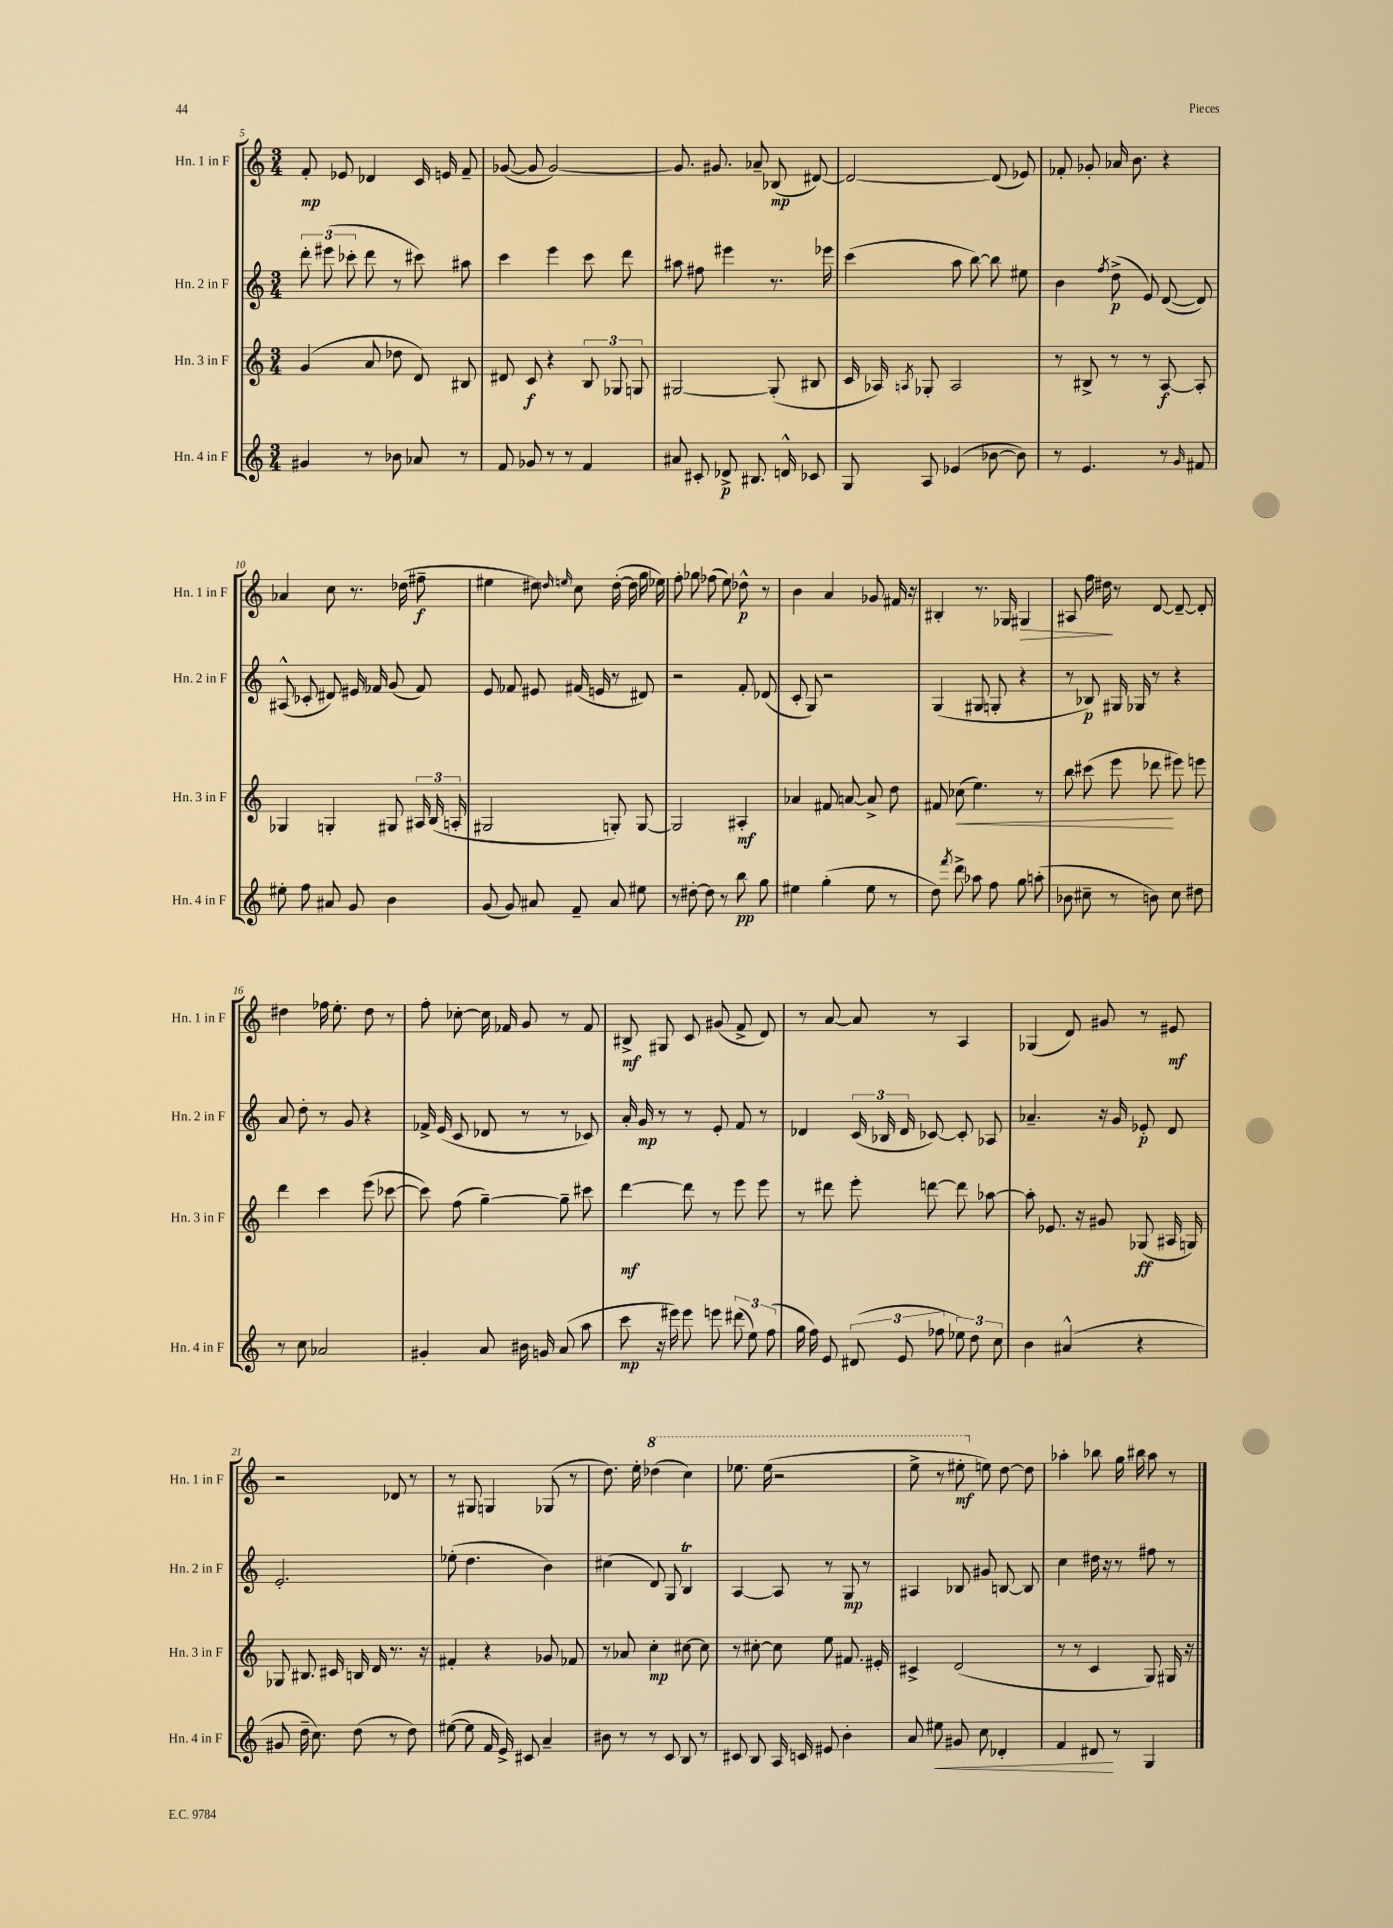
<<
\new StaffGroup <<
\new Staff = "s0" \with { instrumentName = "Hn. 1 in F" shortInstrumentName = "Hn. 1 in F" } {
    \clef treble \key c \major \numericTimeSignature \time 3/4
    \autoBeamOff f'8-.\mp ees'8 des'4 c'16 e'16 f'8-- |
    ges'8~( ges'8 ges'2~) |
    ges'8. gis'8. aes'8-- bes8\mp( dis'8~) |
    dis'2~ dis'8( ees'8) |
    fes'8-. ges'8-. aes'16 b'8. r4 |
    aes'4 c''8 r8. des''16( fis''8--\f |
    eis''4 dis''8) \grace { d''16 e''16 } c''8 d''16~-.( d''16 g''16 ees''16) |
    f''8-. ges''8 fes''8( e''8) des''8-^\p r8 |
    b'4 a'4 ges'8 fis'16 r16 |
    bis4-. r8. ges16 gis4\> |
    ais8 f''16 dis''16\! r8 d'8~ d'8~-- d'8-. |
    dis''4 fes''16 e''8.-. dis''8 r8 |
    f''8-. ces''8~-. ces''16 fes'16 g'8 r8 fes'8 |
    bis8->\mf gis8 c'8 gis'8( f'8-> d'8) |
    r8 a'8~ a'8 r8 a4 |
    ges4( d'8) gis'8 r8 eis'8\mf |
    r2 des'8 r8 |
    r8 gis8 g4 ges8( r8 |
    d''8.) e''16-. \ottava #1 des'''4( c'''4) |
    ees'''8. ees'''16( r2 |
    e'''8-> r8 eis'''8-.\mf \ottava #0 e''!8) d''8~ d''8 |
    aes''4-. bes''8 g''16 bis''16 aes''8 r8 \bar "|." |
}
\new Staff = "s1" \with { instrumentName = "Hn. 2 in F" shortInstrumentName = "Hn. 2 in F" } {
    \clef treble \key c \major \numericTimeSignature \time 3/4
    \autoBeamOff \tuplet 3/2 { d'''8-. eis'''8( ces'''8-. } d'''8 r8 cis'''8) ais''8 |
    c'''4 e'''4 c'''8 d'''8 |
    ais''8 fis''8 eis'''4 r8. ees'''16 |
    c'''4( a''8 b''8~) b''8 eis''8 |
    b'4 \acciaccatura { f''8 } d''8->\p( e'8) d'8~( d'8) |
    ais8-^( ces'8-. dis'8) eis'16 fes'16 g'8( fes'8) |
    e'8 fes'8 eis'8 fis'16( e'16 r8 dis'8) |
    r2 f'8-. des'8( |
    c'8-. g8) r2 |
    g4( gis8 g8-. r4 |
    r8 bes8\p) gis16 ges16 r8 r4 |
    a'8 d''8-. r8 g'8 r4 |
    fes'16-> e'16( c'8 des'8 r8 r8 ces'8) |
    a'16-. g'16\mp r8 r8 e'8-. f'8 r8 |
    des'4 \tuplet 3/2 { c'16( bes16 des'16 } ces'8~) ces'8-. aes8 |
    aes'4.-- r16 g'16 ees'8-.\p d'8 |
    e'2.-. |
    ees''8-.( d''4. b'4) |
    cis''4( d'8) g8 b4\trill |
    a4~ a8 r8 g8\mp r8 |
    ais4 bes8 gis'8 b8~ b8 |
    c''4 dis''16 r16 r8 fis''8 r8 \bar "|." |
}
\new Staff = "s2" \with { instrumentName = "Hn. 3 in F" shortInstrumentName = "Hn. 3 in F" } {
    \clef treble \key c \major \numericTimeSignature \time 3/4
    \autoBeamOff g'4( a'8 des''8 d'8) bis8 |
    dis'8 c'8\f r4 \tuplet 3/2 { b8 ges8 g8 } |
    gis2~ gis8-.( bis8 |
    c'16 aes16) \acciaccatura { a8 } ges8-. a2 |
    r8 bis8-> r8 r8 a8~\f a8-. |
    ges4 g4-. gis8 \tuplet 3/2 { ais16 b16( a16-. } |
    gis2 g8-.) g8~ |
    g2 ais4-.\mf |
    aes'4 fis'8 a'8~ a'8-> d''8 |
    fis'8 ces''8\<( e''4.) r8 |
    b''8 cis'''8( e'''8 des'''8\! eis'''8) e'''8 |
    d'''4 c'''4 e'''8( ces'''8~ |
    ces'''8) f''8( g''4~--) g''8-- cis'''8 |
    d'''4~\mf d'''8 r8 e'''8 e'''8 |
    r8 dis'''8 e'''8-. d'''8~ d'''8 aes''8~ |
    aes''8-. ees'8. r16 gis'8 ges8\ff( ais16 g16) |
    ges8 bis8. cis'16 b16 d'16 r8. r16 |
    fis'4-. r4 ges'8 fes'8 |
    r8 aes'8 c''4-.\mp cis''8~ cis''8 |
    r8 cis''8~-. cis''8 e''8 fis'8. eis'16-. |
    cis'4-> d'2( |
    r8 r8 c'4 g8) gis16 r16 \bar "|." |
}
\new Staff = "s3" \with { instrumentName = "Hn. 4 in F" shortInstrumentName = "Hn. 4 in F" } {
    \clef treble \key c \major \numericTimeSignature \time 3/4
    \autoBeamOff gis'4 r8 bes'8 aes'8 r8 |
    f'8 ges'8 r8 r8 f'4 |
    ais'8 cis'8-. des'8->\p bis8. d'16-^ ces'8 |
    g8 a8 ees'4( bes'8~ bes'8) |
    r8 e'4. r8 \grace { g'16 } fis'8 |
    eis''8-. f''8 ais'8 g'8 b'4 |
    g'8( g'8) ais'8 f'8-- ais'8 eis''8 |
    r8 dis''8~-. dis''8 r8 b''8\pp g''8 |
    eis''4 g''4-.( eis''8 r8 |
    d''8) \acciaccatura { f'''8 } d'''8-> aes''8 f''8 g''8 a''8-.( |
    bes'8 cis''8-- r8 b'8) cis''8 dis''8 |
    r8 c''8 aes'2 |
    gis'4-. a'8 bis'16 g'16 a'8( a''8 |
    c'''8\mp r16 eis'''16) eis'''8 e'''8 \tuplet 3/2 { dis'''8( e''8) f''8( } |
    g''16 f''16) e'8 \tuplet 3/2 { dis'8( e'8 fes''8 } \tuplet 3/2 { ees''8) d''8 c''8 } |
    b'4 ais'4-^( r4 |
    gis'8 d''16-- c''8.) d''8( r8 d''8) |
    eis''8~( eis''8 f'16 e'16->) cis'8 a'4-- |
    bis'8 r8 r8 c'8 b8 r8 |
    cis'8 b8 a16 c'16 eis'8 b'4-. |
    a'8 eis''8\< gis'8 c''8 des'4-. |
    f'4 dis'8\! r8 g4 \bar "|." |
}
>>
>>
\layout { \context { \Score currentBarNumber = #5 } }
